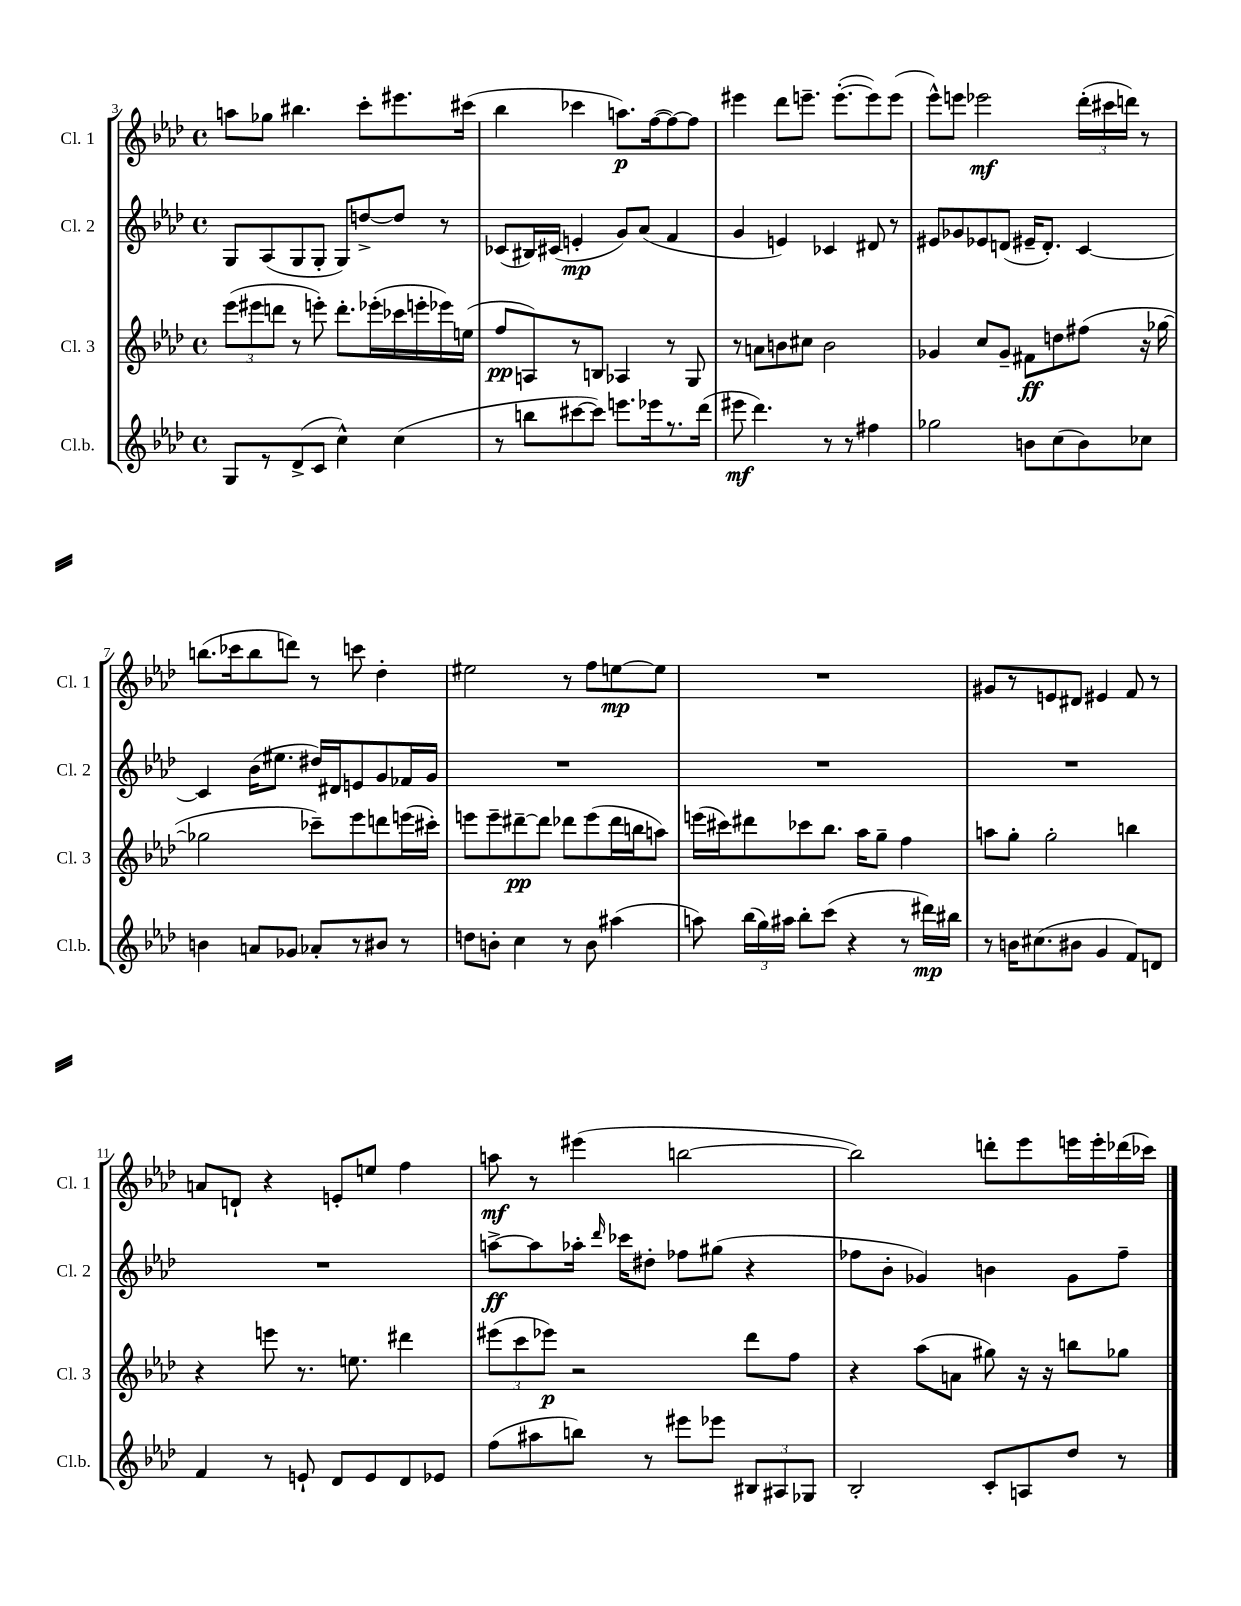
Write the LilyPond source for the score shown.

<<
\new StaffGroup <<
\new Staff = "s0" \with { instrumentName = "Cl. 1" shortInstrumentName = "Cl. 1" } {
    \clef treble \key aes \major \defaultTimeSignature \time 4/4
    \autoBeamOff a''8[ ges''8] bis''4. c'''8[-. eis'''8. cis'''16]( |
    bes''4 ces'''4 a''8.[\p) f''16~( f''8~) f''8] |
    eis'''4 des'''8[ e'''8.]-- e'''8.[~-.( e'''8) e'''8]( |
    ees'''8[-^) e'''8] ees'''2\mf \tuplet 3/2 { des'''16[-.( cis'''16 d'''16]) } r8 |
    b''8.[( ces'''16 b''8 d'''8]) r8 c'''8 des''4-. |
    eis''2 r8 f''8[ e''8~\mp e''8] |
    R1 |
    gis'8[ r8 e'8 dis'8] eis'4 f'8 r8 |
    a'8[ d'8]-! r4 e'8[-. e''8] f''4 |
    a''8\mf r8 eis'''4( b''2~ |
    b''2) d'''8[-. ees'''8 e'''16 e'''16-. des'''16( ces'''16]) \bar "|." |
}
\new Staff = "s1" \with { instrumentName = "Cl. 2" shortInstrumentName = "Cl. 2" } {
    \clef treble \key aes \major \defaultTimeSignature \time 4/4
    \autoBeamOff g8[ aes8( g8 g8]-. g8[) d''8~-> d''8] r8 |
    ces'8[( bis16) cis'16]( e'4-.\mp g'8[) aes'8]( f'4 |
    g'4 e'4) ces'4 dis'8 r8 |
    eis'8[ ges'8 ees'8 d'8]( eis'16[-- d'8.]-.) c'4~ |
    c'4 bes'16[( eis''8.] dis''16[) dis'16 e'8 g'8 fes'16 g'16] |
    R1 |
    R1 |
    R1 |
    R1 |
    a''8[~->\ff a''8 aes''16]-. \grace { des'''16 } ces'''16[ dis''8]-. fes''8[ gis''8]( r4 |
    fes''8[ bes'8]-. ges'4) b'4 ges'8[ fes''8]-- \bar "|." |
}
\new Staff = "s2" \with { instrumentName = "Cl. 3" shortInstrumentName = "Cl. 3" } {
    \clef treble \key aes \major \defaultTimeSignature \time 4/4
    \autoBeamOff \tuplet 3/2 { ees'''8[( eis'''8 d'''8] } r8 e'''8-.) d'''8.[-. ees'''16-.( ces'''16 e'''16-. ees'''16) e''16]( |
    f''8[\pp a8) r8 b8] aes4 r8 g8 |
    r8 a'8[ b'8 cis''8] b'2 |
    ges'4 c''8[ ges'8]-- fis'8[\ff d''8 fis''8]( r16 ges''16~ |
    ges''2 ces'''8[--) ees'''8 d'''8 e'''16( cis'''16]-.) |
    e'''8[ e'''8-- dis'''8~--\pp dis'''8] des'''8[ e'''8( des'''16 b''16 a''8]) |
    e'''16[( cis'''16) dis'''8 ces'''8 bes''8.] aes''16[ g''8]-- f''4 |
    a''8[ g''8]-. g''2-. b''4 |
    r4 e'''8 r8. e''8. dis'''4 |
    \tuplet 3/2 { eis'''8[( c'''8 ees'''8]\p) } r2 des'''8[ f''8] |
    r4 aes''8[( a'8] gis''8) r16 r16 b''8[ ges''8] \bar "|." |
}
\new Staff = "s3" \with { instrumentName = "Cl.b." shortInstrumentName = "Cl.b." } {
    \clef treble \key aes \major \defaultTimeSignature \time 4/4
    \autoBeamOff g8[ r8 des'8->( c'8] c''4-^) c''4( |
    r8 b''8[ cis'''8~ cis'''8]) e'''8.[ ees'''16 r8. des'''16]( |
    eis'''8\mf des'''4.) r8 r8 fis''4 |
    ges''2 b'8[ c''8( b'8) ces''8] |
    b'4 a'8[ ges'8] aes'8[-. r8 bis'8] r8 |
    d''8[ b'8]-. c''4 r8 b'8 ais''4( |
    a''8) \tuplet 3/2 { bes''16[( g''16) ais''16] } bes''8[-. c'''8]( r4 r8 dis'''16[\mp) bis''16] |
    r8 b'16[ cis''8.( bis'8] g'4 f'8[) d'8] |
    f'4 r8 e'8-! des'8[ e'8 des'8 ees'8] |
    f''8[( ais''8 b''8]) r8 eis'''8[ ees'''8] \tuplet 3/2 { bis8[ ais8 ges8] } |
    bes2-. c'8[-. a8 des''8] r8 \bar "|." |
}
>>
>>
\layout { \context { \Score currentBarNumber = #3 } }
